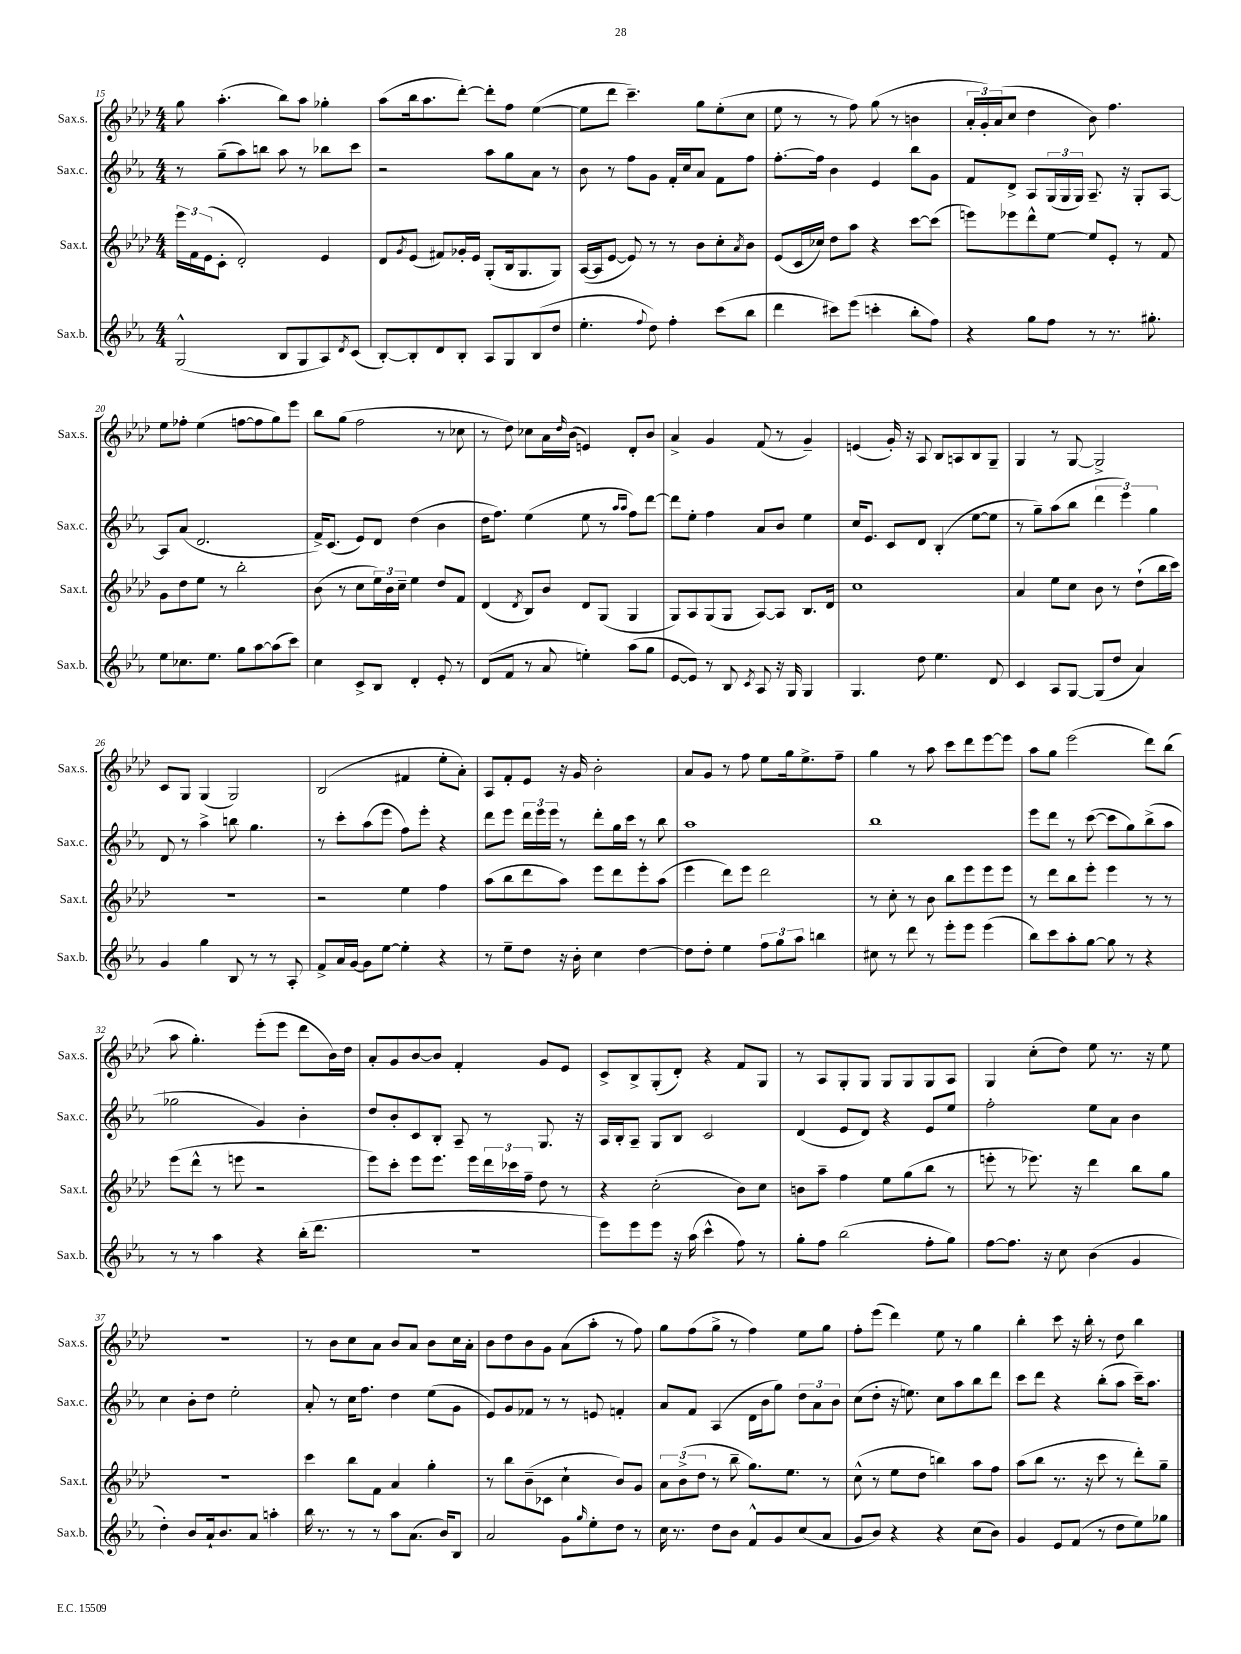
<<
\new StaffGroup <<
\new Staff = "s0" \with { instrumentName = "Sax.s." shortInstrumentName = "Sax.s." } {
    \clef treble \key aes \major \numericTimeSignature \time 4/4
    g''8 aes''4.-.( bes''8) aes''8 ges''4-. |
    aes''8( bes''16 aes''8. des'''8~-.) des'''8-. f''8 ees''4~( |
    ees''8 des'''8 c'''4.--) g''8 ees''8-.( c''8 |
    ees''8 r8 r8 f''8) g''8( r8 b'4 |
    \tuplet 3/2 { aes'16-. g'16-.) aes'16( } c''8 des''4 bes'8) f''4. |
    ees''8 fes''8-. ees''4( f''8~ f''8 g''8) ees'''8 |
    bes''8 g''8( f''2 r8 ces''8 |
    r8 des''8) ces''8 aes'16 \grace { des''16 } bes'16( e'4) des'8-. bes'8 |
    aes'4-> g'4 f'8( r8 g'4--) |
    e'4( g'16-.) r16 aes8 bes8 a8 bes8 g8-- |
    g4 r8 g8~ g2-> |
    c'8 g8 g4( g2) |
    bes2( fis'4 ees''8-. aes'8-.) |
    aes8 f'8-. ees'8 r16 g'16 bes'2-. |
    aes'8 g'8 r8 f''8 ees''8 g''16 ees''8.-> f''8-- |
    g''4 r8 aes''8 c'''8 des'''8 ees'''8~ ees'''8 |
    aes''8 g''8 ees'''2( des'''8) bes''8( |
    aes''8 g''4.-.) ees'''8-.( ees'''8 des'''8 bes'16) des''16 |
    aes'8-. g'8 bes'8~ bes'8 f'4-. g'8 ees'8 |
    c'8-> bes8-> g8-.( des'8-.) r4 f'8 g8 |
    r8 aes8 g8-. g8 g8 g8 g8 aes8 |
    g4 c''8-.( des''8) ees''8 r8. r16 ees''8 |
    R1 |
    r8 bes'8 c''8 aes'8 bes'8 aes'8 bes'8 c''16 aes'16-. |
    bes'8 des''8 bes'8 g'8 aes'8( aes''8-. r8 f''8) |
    g''8 f''8( g''8-> r8 f''4) ees''8 g''8 |
    f''8-. ees'''8( des'''4) ees''8 r8 g''4 |
    bes''4-. c'''8 r16 bes''16-. r8 des''8 bes''4 \bar "|." |
}
\new Staff = "s1" \with { instrumentName = "Sax.c." shortInstrumentName = "Sax.c." } {
    \clef treble \key ees \major \numericTimeSignature \time 4/4
    r8 g''8--( aes''8) b''8 aes''8 r8 bes''8 c'''8 |
    r2 aes''8 g''8 aes'8 r8 |
    bes'8 r8 f''8 g'8 f'16-. c''16 aes'8 f'8 f''8 |
    f''8.~-. f''16 bes'4 ees'4 bes''8 g'8 |
    f'8 d'8-> aes8 \tuplet 3/2 { g16( g16 g16) } aes8.-- r16 g8-. aes8~ |
    aes8 aes'8( d'2. |
    f'16->) c'8.( ees'8) d'8 d''4( bes'4 |
    d''16 f''8.) ees''4( ees''8 r8 \grace { aes''16 aes''16 } f''8) d'''8~ |
    d'''8 ees''8-. f''4 aes'8 bes'8 ees''4 |
    c''16 ees'8. c'8 d'8 bes4-.( ees''8~ ees''8 |
    r8 g''8--) aes''8( bes''8 \tuplet 3/2 { d'''4 ees'''4) g''4 } |
    d'8 r8 aes''4-> b''8 g''4. |
    r8 c'''8-. aes''8( ees'''8 f''8) ees'''8-. r4 |
    d'''8 ees'''8 \tuplet 3/2 { d'''16 ees'''16 ees'''16 } r8 d'''8-. g''16 c'''16 r8 bes''8 |
    aes''1 |
    bes''1 |
    ees'''8 d'''8 r8 c'''8~( c'''8 g''8) bes''8->( aes''8 |
    ges''2 g'4) bes'4-. |
    d''8 bes'8-. c'8 bes8-. aes8-- r8 g8. r16 |
    aes16 bes16-. aes8-- g8 bes8 c'2 |
    d'4( ees'8 d'8) r4 ees'8 ees''8 |
    f''2-. ees''8 aes'8 bes'4 |
    c''4 bes'8-. d''8 ees''2-. |
    aes'8-. r8 c''16 f''8. d''4 ees''8( g'8 |
    ees'8) g'8 fes'8 r8 r8 e'8 f'4-. |
    aes'8 f'8 aes4( d'16 bes'16 g''8) \tuplet 3/2 { d''8 aes'8 bes'8 } |
    c''8( d''8-. r16 e''8.) c''8 aes''8 bes''8 d'''8 |
    c'''8 d'''8 r4 bes''8-.( aes''8 c'''16--) aes''8. \bar "|." |
}
\new Staff = "s2" \with { instrumentName = "Sax.t." shortInstrumentName = "Sax.t." } {
    \clef treble \key aes \major \numericTimeSignature \time 4/4
    \tuplet 3/2 { ees'''16 f'16 ees'16( } c'8-. des'2-.) ees'4 |
    des'8 \acciaccatura { g'8 } ees'8( fis'8) ges'16-. ees'16 g8-.( bes16 g8. g8) |
    aes16~( aes16 ees'8~ ees'8) r8 r8 bes'8 c''8-. \acciaccatura { aes'8 } bes'8 |
    ees'8( c'16 ces''16) des''8 aes''8 r4 c'''8~ c'''8( |
    e'''8) ees'''8 des'''8-^ ees''8~ ees''8 ees'8-. r8 f'8 |
    g'8 des''8 ees''8 r8 bes''2-. |
    bes'8( r8 c''8 \tuplet 3/2 { ees''16) bes'16 c''16-- } ees''4 des''8 f'8 |
    des'4( \acciaccatura { des'8 } bes8) bes'8 des'8 g8( g4 |
    g8) aes8 g8( g8 aes8~) aes8 bes8. des'16 |
    c''1 |
    aes'4 ees''8 c''8 bes'8 r8 des''8-!( bes''16 c'''16) |
    r1 |
    r2 ees''4 f''4 |
    aes''8( bes''8 des'''8 aes''8) ees'''8 des'''8 ees'''8-. aes''8( |
    ees'''4 des'''8) ees'''8 des'''2 |
    r8 c''8-. r8 bes'8 bes''8 ees'''8 ees'''8 ees'''8 |
    r8 des'''8 bes''8 ees'''8-. ees'''4 r8 r8 |
    ees'''8( des'''8-^ r8 e'''8 r2 |
    ees'''8) c'''8-. ees'''8 ees'''8. ees'''16 \tuplet 3/2 { des'''16 ces'''16 f''16-- } des''8 r8 |
    r4 c''2-.( bes'8) c''8 |
    b'8 aes''8-- f''4 ees''8 g''8( bes''8 r8 |
    e'''8-. r8 ees'''8.) r16 des'''4 bes''8 g''8 |
    R1 |
    c'''4 bes''8 f'8 aes'4 g''4-. |
    r8 bes''8 bes'8--( ces'8 c''4-! bes'8) g'8 |
    \tuplet 3/2 { aes'8 bes'8->( des''8 } r8 bes''8-- g''8.) ees''8. r8 |
    c''8-^( r8 ees''8 des''8 b''4) aes''8 f''8 |
    aes''8( bes''8 r8. r16 c'''8 r8 des'''8-.) g''8-- \bar "|." |
}
\new Staff = "s3" \with { instrumentName = "Sax.b." shortInstrumentName = "Sax.b." } {
    \clef treble \key ees \major \numericTimeSignature \time 4/4
    g2-^( bes8 g8 aes8) \acciaccatura { d'8 } c'8( |
    bes8~-.) bes8-. d'8 bes8-. aes8 g8 bes8( d''8 |
    ees''4.-. \appoggiatura { f''8 } d''8) f''4-. c'''8( bes''8 |
    d'''4 cis'''8) ees'''8( c'''4-. bes''8-. f''8) |
    r4 g''8 f''8 r8 r8. gis''8.-. |
    ees''8 ces''8. ees''8. g''8 aes''8~ aes''8( c'''8) |
    c''4 c'8-> bes8 d'4-. ees'8-. r8 |
    d'8( f'8 r8 aes'8 e''4-.) aes''8( g''8 |
    ees'8~ ees'8) r8 bes8 \acciaccatura { c'8 } aes8 r16 g16 g4 |
    g4. d''8 ees''4. d'8 |
    c'4 aes8 g8~ g8( d''8 aes'4) |
    g'4 g''4 bes8 r8 r8 aes8-. |
    f'8-> aes'16 g'16~ g'8 ees''8~ ees''4-. r4 |
    r8 ees''8-- d''8 r16 bes'16-. c''4 d''4~ |
    d''8 d''8-. ees''4 \tuplet 3/2 { f''8 g''8 aes''8 } b''4 |
    cis''8 r8 d'''8 r8 ees'''8-. ees'''8 ees'''4( |
    bes''8) c'''8 aes''8-. g''8~ g''8 r8 r4 |
    r8 r8 aes''4 r4 bes''16-.( d'''8. |
    R1 |
    ees'''8) ees'''8 ees'''8 r16 aes''16( c'''4-^ f''8) r8 |
    g''8-. f''8 bes''2( f''8-. g''8) |
    f''8~ f''8. r16 c''8 bes'4( g'4 |
    d''4-.) bes'8 aes'16-! bes'8. aes'8 a''4-. |
    bes''16 r8. r8 r8 aes''8 aes'8.( bes'16) bes8 |
    aes'2 g'8 \grace { g''16 } ees''8-. d''8 r8 |
    c''16 r8. d''8 bes'8 f'8-^ g'8 c''8( aes'8 |
    g'8 bes'8) r4 r4 c''8( bes'8) |
    g'4 ees'8 f'8( r8 d''8 ees''8) ges''8 \bar "|." |
}
>>
>>
\layout { \context { \Score currentBarNumber = #15 } }
